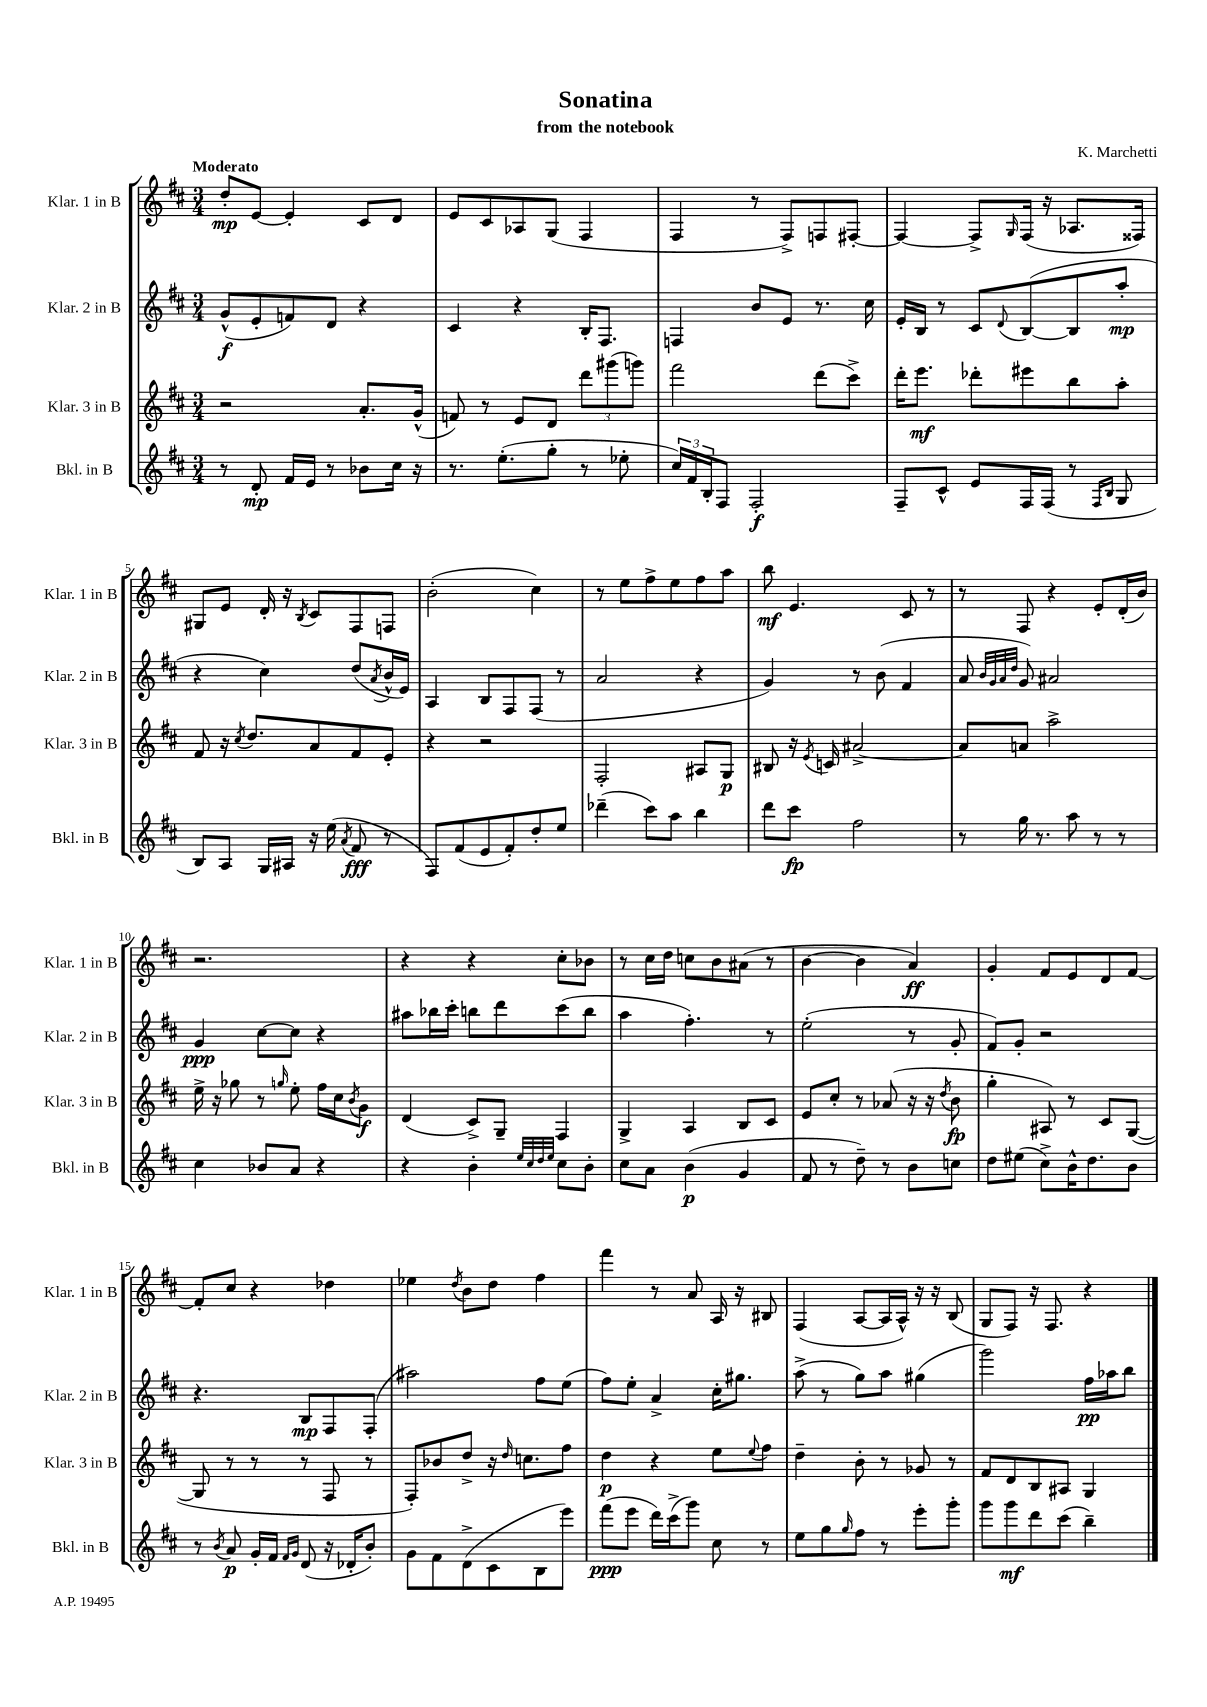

**kern	**kern	**kern	**kern
*staff4	*staff3	*staff2	*staff1
*clefG2	*clefG2	*clefG2	*clefG2
*k[f#c#]	*k[f#c#]	*k[f#c#]	*k[f#c#]
*M3/4	*M3/4	*M3/4	*M3/4
8r	2r	(8g^^	8dd'
8d'	.	8e'	[8e
16f#	.	8f)	4e']
16e	.	.	.
8r	.	8d	.
8b-	8.a'	4r	8c#
16cc#	.	.	8d
16r	(16g^^	.	.
=	=	=	=
8.r	8f)	4c#	8e
.	8r	.	8c#
(8.ee'	.	.	.
.	8e	4r	8A-
8gg'	8d	.	(8G
8r	12ddd	16B'	4F#
.	.	8.F#	.
.	(12ggg#	.	.
8ee-'	.	.	.
.	12ggg)	.	.
=	=	=	=
24cc#)	2fff#	4F	4F#
24f#	.	.	.
24B'	.	.	.
8F#	.	.	.
2F#'	.	8b	8r
.	.	8e	8F#^)
.	(8ddd	8.r	8F
.	8ccc#^)	.	[8F#'
.	.	16cc#	.
=	=	=	=
8F#~	16ddd'	16e'	4F#_
.	8.eee	16B	.
8c#^^	.	8r	.
8e	8ddd-'	8c#	8F#^]
.	.	8qqd	16qqG
16F#	8eee#	([8B	(16F#
(16F#	.	.	16r
8r	8bb	8B]	8.A-
16qqF#	.	.	.
16qqB	.	.	.
8G	8aa'	8aa'	.
.	.	.	16F##)
=	=	=	=
8B)	8f#	4r	8G#
8A	16r	.	8e
.	8qcc#	.	.
.	8.dd	.	.
16G	.	4cc#)	16d'
16A#	.	.	16r
.	.	.	8qB
16r	8a	.	8c#
(16ee	.	.	.
8qa	.	.	.
8f#	8f#	(8dd	8F#
.	.	8qa	.
8r	8e'	16b^^	8F
.	.	16e)	.
=	=	=	=
8F#)	4r	4A	(2b'
(8f#	.	.	.
8e	2r	8B	.
8f#')	.	8F#	.
8dd'	.	(8F#	4cc#)
8ee	.	8r	.
=	=	=	=
(4ddd-~	2F#'	2a	8r
.	.	.	8ee
8ccc#)	.	.	8ff#^
8aa	.	.	8ee
4bb	8A#	4r	8ff#
.	8G	.	8aa
=	=	=	=
8ddd	8B#	4g)	8bb
8ccc#	16r	.	4.e
.	8qe	.	.
.	16c	.	.
2ff#	[2a#^	8r	.
.	.	(8b	.
.	.	4f#	8c#
.	.	.	8r
=	=	=	=
8r	8a#]	8a	8r
.	.	32qqb	.
.	.	32qqg	.
.	.	32qqa	.
.	.	32qqdd	.
16gg	8a	8g)	8F#
8.r	.	.	.
.	2aa^	2a#	4r
8aa	.	.	.
8r	.	.	8e'
8r	.	.	(16d'
.	.	.	16b)
=	=	=	=
4cc#	16ee^	4g	2.r
.	16r	.	.
.	8gg-	.	.
8b-	8r	[8cc#	.
.	16qqgg	.	.
8a	8ee'	8cc#]	.
4r	16ff#	4r	.
.	16cc#	.	.
.	8qb	.	.
.	8g	.	.
=	=	=	=
4r	(4d	8aa#	4r
.	.	16bb-	.
.	.	16ccc#'	.
4b'	8c#^)	8bb	4r
.	8G~	8ddd	.
32qqee	.	.	.
32qqcc#	.	.	.
32qqdd	.	.	.
32qqee	.	.	.
8cc#	4F#	(8ccc#	8cc#'
8b'	.	8bb	8b-
=	=	=	=
8cc#	4G^	4aa	8r
8a	.	.	16cc#
.	.	.	16dd
(4b	4A	4.ff#')	8cc
.	.	.	8b
4g	8B	.	(8a#
.	8c#	8r	8r
=	=	=	=
8f#	8e	(2ee'	[4b
8r	8cc#'	.	.
8dd~)	8r	.	4b]
8r	(8a-	.	.
8b	16r	8r	4a)
.	16r	.	.
.	8qdd	.	.
8cc	8b	8g'	.
=	=	=	=
8dd	4gg'	8f#)	4g'
(8ee#	.	8g'	.
8cc#^)	8A#)	2r	8f#
16b^^	8r	.	8e
8.dd	.	.	.
.	8c#	.	8d
8b	([8G	.	[8f#
=	=	=	=
8r	8G]	4.r	8f#']
8qb	.	.	.
8a	8r	.	8cc#
16g'	8r	.	4r
16f#	.	.	.
16qqf#	.	.	.
16qqg	.	.	.
(8d	8r	8B	.
16r	8F#	8F#	4dd-
16d-'	.	.	.
8b')	8r	(8F#'	.
=	=	=	=
8g	8F#')	2aa#)	4ee-
8f#	8b-	.	.
.	.	.	8qdd
(8d^	8dd^	.	8b
8c#	16r	.	8dd
.	16qqdd	.	.
.	8.cc	.	.
8B	.	8ff#	4ff#
8eee)	8ff#	(8ee	.
=	=	=	=
(8fff#	4dd	8ff#)	4fff#
8eee	.	8ee'	.
16ddd)	4r	4a^	8r
(16ccc#^	.	.	.
8ggg)	.	.	8a
8cc#	8ee	16cc#'	16A
.	.	8.gg#	16r
.	8qqee	.	.
8r	8ff#	.	8B#
=	=	=	=
8ee	4dd~	(8aa^	(4F#
8gg	.	8r	.
16qqgg	.	.	.
8ff#	8b'	8gg)	[8A
8r	8r	8aa	16A]
.	.	.	16A^^)
8eee'	8g-	(4gg#	16r
.	.	.	16r
8ggg'	8r	.	(8B
=	=	=	=
8ggg	8f#	2ggg)	8G
8ggg	8d	.	8F#)
8ddd	8B	.	16r
.	.	.	8.F#
(8ccc#	8A#	.	.
4bb~)	4G	16ff#	4r
.	.	16aa-	.
.	.	8bb	.
==	==	==	==
*-	*-	*-	*-
